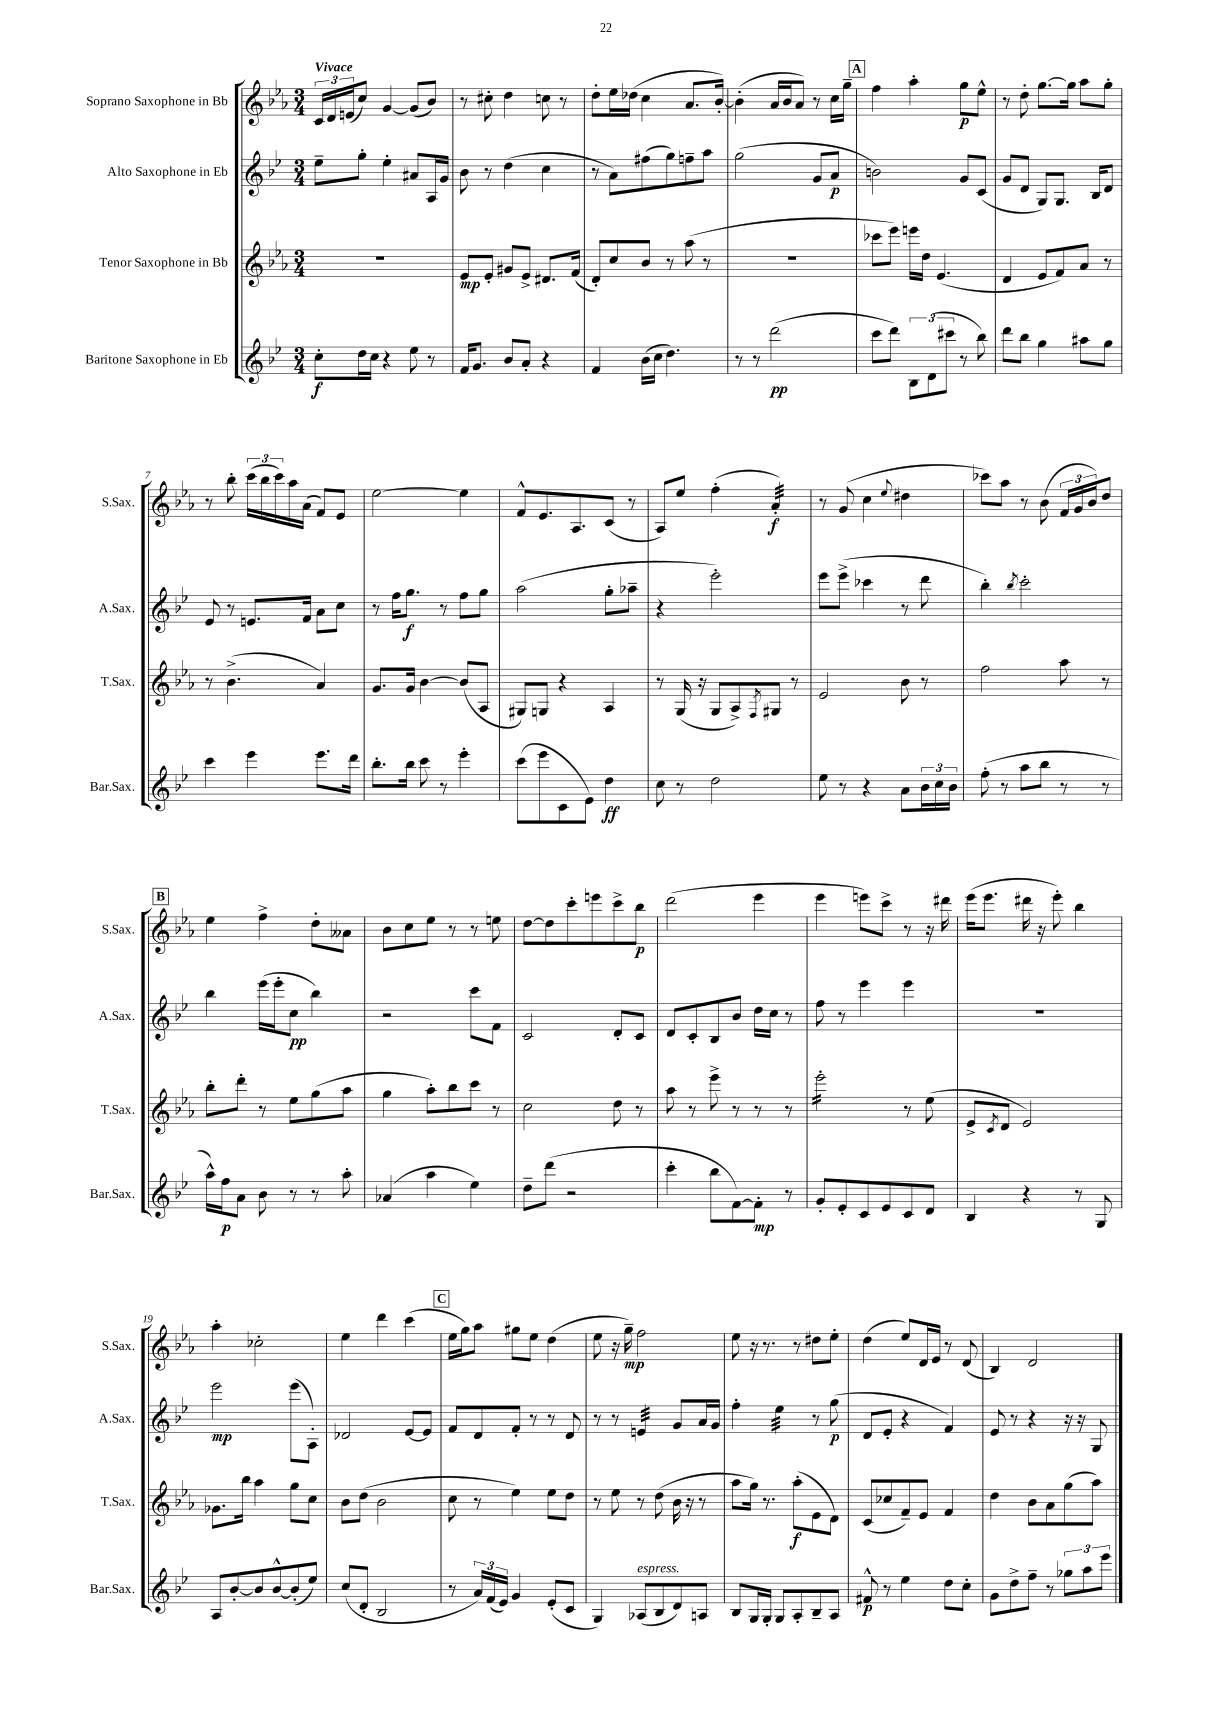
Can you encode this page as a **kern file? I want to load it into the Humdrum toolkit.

**kern	**kern	**kern	**kern
*staff4	*staff3	*staff2	*staff1
*clefG2	*clefG2	*clefG2	*clefG2
*k[b-e-]	*k[b-e-a-]	*k[b-e-]	*k[b-e-a-]
*M3/4	*M3/4	*M3/4	*M3/4
8cc'	2.r	8ee-~	24c
.	.	.	24d
.	.	.	(24e
16dd	.	8gg'	8cc)
16cc	.	.	.
4r	.	4ee-'	[4g
8ee-	.	8a#	(8g]
8r	.	16A	8b-)
.	.	16g	.
=	=	=	=
16f	8e-	8b-	8r
8.g	.	.	.
.	8e-'	8r	8cc#'
8b-	8g#	(4dd	4dd
8a'	8e-^	.	.
4r	8.d#	4cc	8cc
.	.	.	8r
.	(16f	.	.
=	=	=	=
4f	8d')	8r	8dd'
.	8cc	8a)	16ee-
.	.	.	(16dd-
(16b-	8b-	(8ff#	4cc
16cc	.	.	.
4.dd)	8r	8gg)	.
.	(8aa-	8ff~	8.a-
.	8r	8aa	.
.	.	.	[16b-')
=	=	=	=
8r	2.r	(2gg	(4b-']
8r	.	.	.
(2ddd	.	.	16a-
.	.	.	16b-
.	.	.	8a-)
.	.	8g	8r
.	.	8a	16cc
.	.	.	16gg~
=	=	=	=
8ccc	8ccc-	2b)	4ff
8ddd)	8eee-)	.	.
12B-	16eee	.	4aa-'
.	16dd	.	.
(12d	.	.	.
.	(4.e-	.	.
12ccc#	.	.	.
8r	.	8g	8gg
8bb-)	.	(8c	8ee-^^
=	=	=	=
8ddd	4d	8g	8r
8bb-	.	8d	8dd'
4gg	8e-	8G)	[8.gg
.	8f)	8.G	.
.	.	.	16gg]
8aa#	8a-	.	8aa-
.	.	16B-	.
8gg	8r	8d	8gg'
=	=	=	=
4ccc	8r	8e-	8r
.	(4.b-^	8r	8bb-'
4eee-	.	8.e	(24ccc
.	.	.	24bb-
.	.	.	24ccc)
.	.	.	16aa-
.	.	16f	(16a-
8.eee-	4a-)	8a	8f)
.	.	8cc	8e-
16ddd	.	.	.
=	=	=	=
8.bb-'	8.g	8r	[2ee-
.	.	16ff	.
16bb-	16g	8.gg	.
8ccc	[4b-	.	.
8r	.	8r	.
4eee-'	(8b-]	8ff	4ee-]
.	8A-	8gg	.
=	=	=	=
(8ccc	8G#)	(2aa	8f^^
8eee-	8G	.	8.e-
8c	4r	.	.
.	.	.	8.A-
8e-)	.	.	.
4dd	4A-	8gg'	(8c
.	.	8aa-~	8r
=	=	=	=
8cc	8r	4r	8A-)
8r	(16G	.	8ee-
.	16r	.	.
2dd	8G	2eee-')	(4ff'
.	8A-^)	.	.
.	8qF	.	.
.	8G#	.	4a-')
.	8r	.	.
=	=	=	=
8ee-	2e-	8eee-	8r
8r	.	(8eee-^	(8g
4r	.	4ccc-	4cc
.	.	.	8qqee-
8a	8b-	8r	4dd#
24b-	8r	8ddd	.
24cc	.	.	.
24b-	.	.	.
=	=	=	=
(8ff'	2ff	4bb-')	8ccc-)
8r	.	.	8aa-
.	.	8qbb-	.
8aa	.	2ccc'	8r
8bb-	.	.	(8b-
8r	8aa-	.	24f
.	.	.	24g
.	.	.	24b-)
8r	8r	.	8dd
=	=	=	=
16aa^^)	8bb-'	4bb-	4ee-
16ff	.	.	.
8a	8ddd'	.	.
8b-	8r	(16eee-	4ff^
.	.	16eee-'	.
8r	8ee-	8cc	.
8r	(8gg	4bb-)	8dd'
8aa'	8aa-	.	8a--
=	=	=	=
(4a-	4gg	2r	8b-
.	.	.	8cc
4aa	8aa-')	.	8ee-
.	8bb-	.	8r
4ee-)	8ccc	8ccc	8r
.	8r	8f	8ee
=	=	=	=
8dd~	2cc	2c	[8dd
(8ddd	.	.	8dd]
2r	.	.	8ccc'
.	.	.	8eee
.	8dd	8d'	8ccc^
.	8r	8c	8bb-
=	=	=	=
4ccc'	8aa-	8d	(2ddd
.	8r	8c'	.
8bb-	8eee-^	8B-	.
[8f)	8r	8b-	.
8f']	8r	16dd	4eee-
.	.	16cc	.
8r	8r	8r	.
=	=	=	=
8g'	2eee-'	8ff	4eee-
8e-'	.	8r	.
8c	.	4eee-	8eee)
8e-	.	.	8ccc^
8c	8r	4eee-	8r
8d	(8ee-	.	16r
.	.	.	16ddd#
=	=	=	=
4B-	8e-^	2.r	(16eee-
.	.	.	8.eee-
.	8qc	.	.
.	8d	.	.
4r	2e-)	.	16ddd#
.	.	.	16r
.	.	.	8eee-')
8r	.	.	4bb-
8G	.	.	.
=	=	=	=
8A	8.g-	2eee-	4aa-'
[8b-'	.	.	.
.	16bb-	.	.
8b-]	4aa-	.	2cc-'
[8b-^^	.	.	.
(8b-']	8gg	(8eee-	.
8ee-)	8cc	8A')	.
=	=	=	=
(8cc	8b-	2d-	4ee-
8d'	(8dd	.	.
2B-	2b-	.	4ddd
.	.	[8e-	(4ccc
.	.	8e-]	.
=	=	=	=
8r	8cc	8f	16ee-
.	.	.	16gg)
24a)	8r	8d	8aa-
(24f	.	.	.
24e-)	.	.	.
4g	4ee-)	8f'	8gg#
.	.	8r	8ee-
(8e-'	8ee-	8r	(4dd
8c	8dd	8d	.
=	=	=	=
4G)	8r	8r	8ee-
.	8ee-	8r	16r
.	.	.	16gg~)
(8A-	8r	4e	2ff
8B-	(8dd	.	.
8d)	16b-	8g	.
.	16r	.	.
8A	8r	16a	.
.	.	16g	.
=	=	=	=
8B-	8aa-	4ff'	8ee-
16G	16gg)	.	16r
16G'	8.r	.	8.r
8G	.	4ee-	.
8A'	(8aa-'	.	8r
8B-~	8e-	8r	8dd#
8A	8d)	(8gg	8ee-'
=	=	=	=
8f#^^	(8c	8d	(4dd
8r	8cc-	8e-'	.
4ee-	8f~)	4r	8ee-)
.	8e-	.	16d
.	.	.	16e-
8dd	4f	4f)	8r
8cc'	.	.	(8d
=	=	=	=
8g	4dd	8e-	4B-)
8dd^	.	8r	.
8ff~	8b-	4r	2d
8r	8a-	.	.
12gg-	(8gg	16r	.
.	.	16r	.
12aa	.	.	.
.	8aa-)	8G	.
12eee-	.	.	.
==	==	==	==
*-	*-	*-	*-
